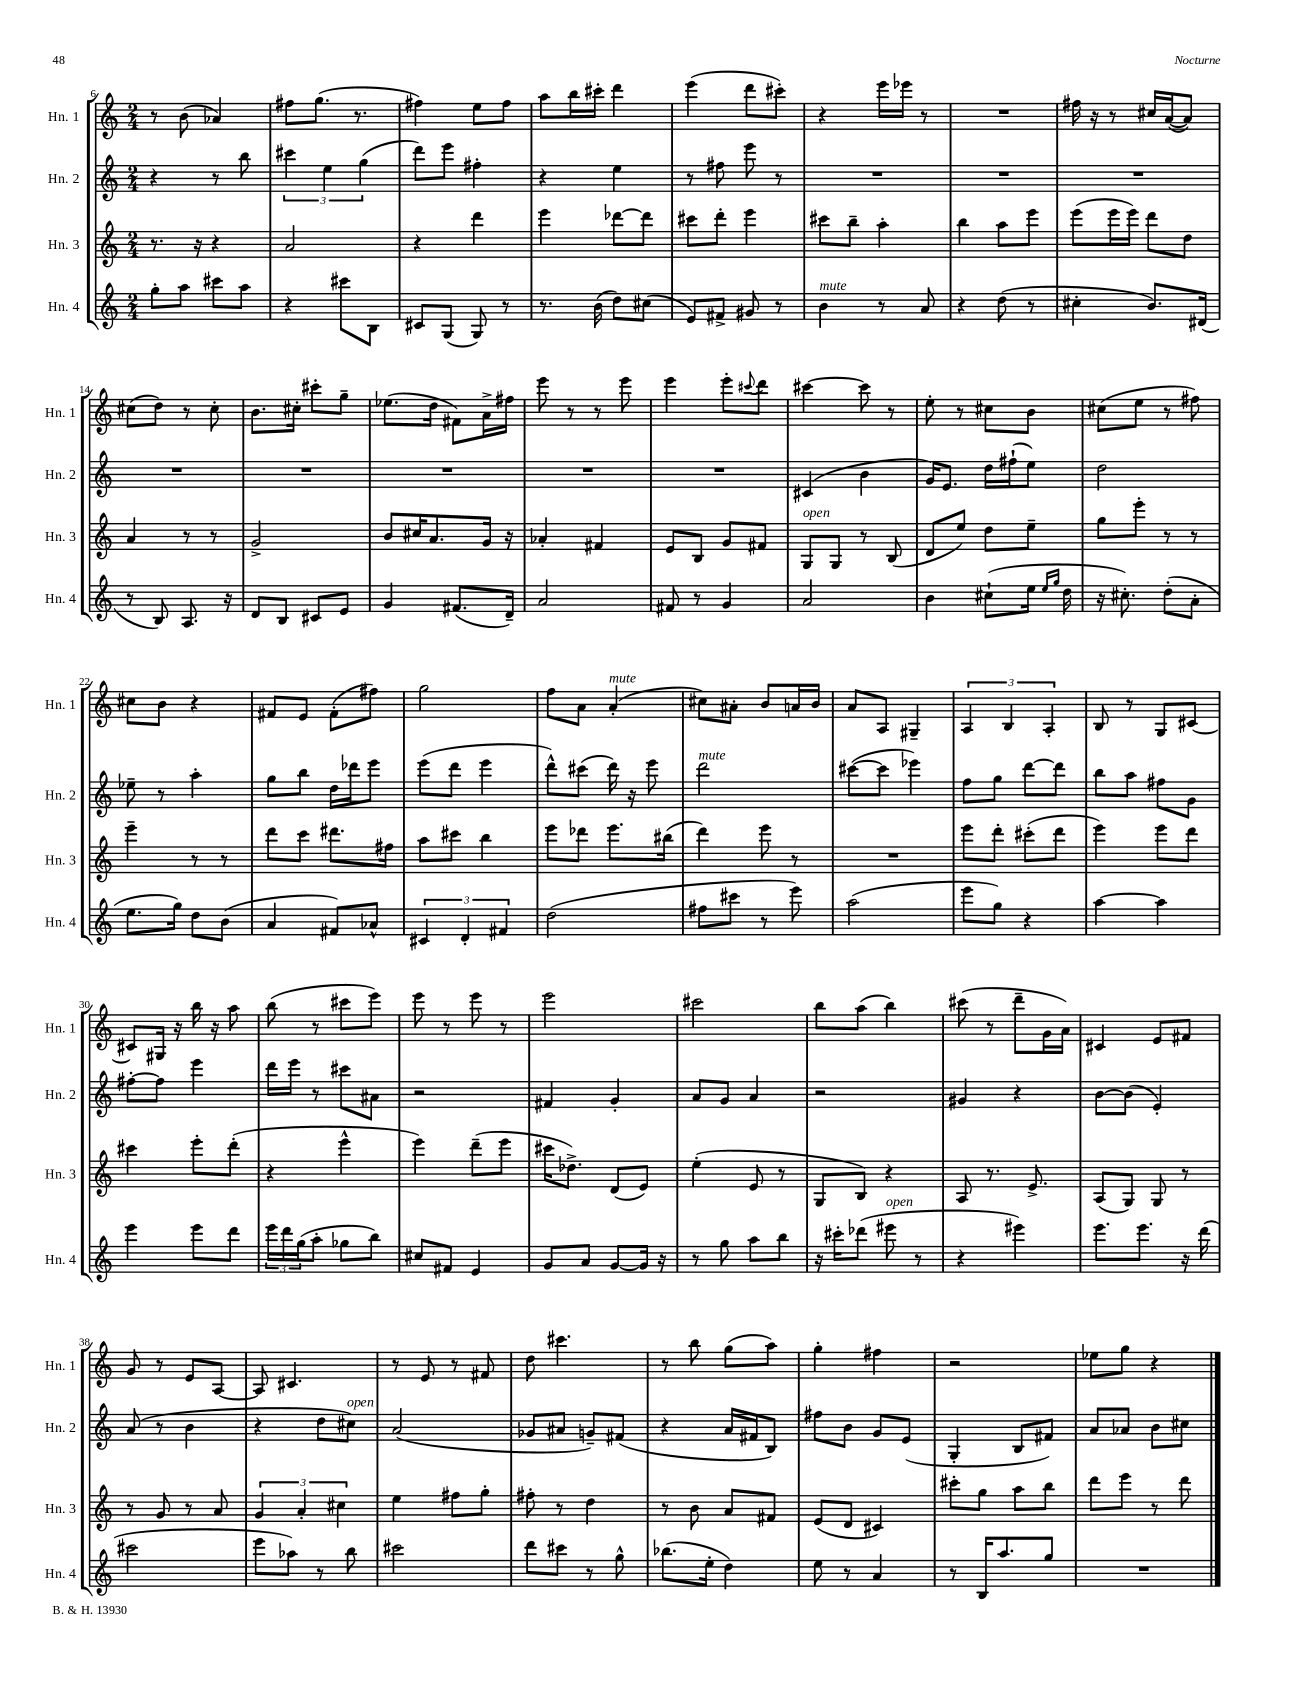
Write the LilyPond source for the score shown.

<<
\new StaffGroup <<
\new Staff = "s0" \with { instrumentName = "Hn. 1" shortInstrumentName = "Hn. 1" } {
    \clef treble \key c \major \numericTimeSignature \time 2/4
    r8 b'8( aes'4) |
    fis''8 g''8.( r8. |
    fis''4) e''8 fis''8 |
    a''8 b''16 cis'''16-. d'''4 |
    e'''4( d'''8 cis'''8-.) |
    r4 e'''16 ees'''16 r8 |
    R2 |
    fis''16 r16 r8 cis''16 a'16~( a'8) |
    cis''8( d''8) r8 cis''8-. |
    b'8. cis''16-. cis'''8-. g''8-- |
    ees''8.( d''16 fis'8) a'16-> fis''16 |
    e'''8 r8 r8 e'''8 |
    e'''4 e'''8-. \appoggiatura { cis'''8 } d'''8 |
    cis'''4~ cis'''8 r8 |
    e''8-. r8 cis''8 b'8 |
    cis''8( e''8 r8 fis''8) |
    cis''8 b'8 r4 |
    fis'8 e'8 fis'8-.( fis''8) |
    g''2 |
    f''8 a'8 a'4-.^\markup { \italic "mute" }( |
    cis''8) ais'8-. b'8 a'16 b'16 |
    a'8 a8 gis4-- |
    \tuplet 3/2 { a4 b4 a4-. } |
    b8 r8 g8 cis'8~ |
    cis'8 gis16 r16 b''16 r16 a''8 |
    b''8( r8 cis'''8 e'''8) |
    e'''8 r8 e'''8 r8 |
    e'''2 |
    cis'''2 |
    b''8 a''8( b''4) |
    cis'''8( r8 d'''8-- g'16 a'16) |
    cis'4 e'8 fis'8 |
    g'8 r8 e'8 a8~ |
    a8 cis'4. |
    r8 e'8 r8 fis'8 |
    d''8 cis'''4. |
    r8 b''8 g''8( a''8) |
    g''4-. fis''4 |
    r2 |
    ees''8 g''8 r4 \bar "|." |
}
\new Staff = "s1" \with { instrumentName = "Hn. 2" shortInstrumentName = "Hn. 2" } {
    \clef treble \key c \major \numericTimeSignature \time 2/4
    r4 r8 b''8 |
    \tuplet 3/2 { cis'''4 e''4 g''4( } |
    d'''8) e'''8 fis''4-. |
    r4 e''4 |
    r8 fis''8 e'''8 r8 |
    R2 |
    R2 |
    R2 |
    R2 |
    R2 |
    R2 |
    R2 |
    R2 |
    cis'4( b'4 |
    g'16) e'8. d''16 fis''16-!( e''8) |
    d''2 |
    ees''8-- r8 a''4-. |
    g''8 b''8 d''16 des'''16 e'''8 |
    e'''8( d'''8 e'''4 |
    d'''8-^) cis'''8( d'''16) r16 e'''8 |
    d'''2^\markup { \italic "mute" } |
    cis'''8~( cis'''8 ees'''4) |
    f''8 g''8 d'''8~ d'''8 |
    b''8 a''8 fis''8 g'8 |
    fis''8~-. fis''8 e'''4 |
    d'''16 e'''16 r8 cis'''8 ais'8 |
    r2 |
    fis'4 g'4-. |
    a'8 g'8 a'4 |
    r2 |
    gis'4 r4 |
    b'8~ b'8( e'4-.) |
    a'8( r8 b'4 |
    r4 d''8 cis''8^\markup { \italic "open" }) |
    a'2( |
    ges'8 ais'8 g'8--) fis'8( |
    r4 a'16 fis'16 b8) |
    fis''8 b'8 g'8 e'8( |
    g4-. b8 fis'8) |
    a'8 aes'8 b'8 cis''8 \bar "|." |
}
\new Staff = "s2" \with { instrumentName = "Hn. 3" shortInstrumentName = "Hn. 3" } {
    \clef treble \key c \major \numericTimeSignature \time 2/4
    r8. r16 r4 |
    a'2 |
    r4 d'''4 |
    e'''4 des'''8~ des'''8 |
    cis'''8 d'''8-. e'''4 |
    cis'''8 b''8-- a''4-. |
    b''4 a''8 e'''8 |
    e'''8( e'''16 e'''16) d'''8 d''8 |
    a'4 r8 r8 |
    g'2-> |
    b'8 cis''16 a'8. g'16 r16 |
    aes'4-. fis'4 |
    e'8 b8 g'8 fis'8 |
    g8^\markup { \italic "open" } g8 r8 b8( |
    d'8 e''8) d''8 e''8-- |
    g''8 e'''8-. r8 r8 |
    e'''4-- r8 r8 |
    d'''8 c'''8 dis'''8. fis''16 |
    a''8 cis'''8 b''4 |
    e'''8 des'''8 e'''8. bis''16( |
    d'''4) e'''8 r8 |
    R2 |
    e'''8 d'''8-. cis'''8-.( d'''8 |
    e'''4) e'''8 d'''8 |
    cis'''4 e'''8-. d'''8-.( |
    r4 e'''4-^ |
    e'''4) d'''8--( e'''8 |
    cis'''16 des''8.->) d'8( e'8) |
    e''4-.( e'8 r8 |
    g8 b8) r4 |
    a8 r8. e'8.-> |
    a8( g8) g8 r8 |
    r8 g'8 r8 a'8 |
    \tuplet 3/2 { g'4 a'4-. cis''4 } |
    e''4 fis''8 g''8-. |
    fis''8-. r8 d''4 |
    r8 b'8 a'8 fis'8 |
    e'8( d'8 cis'4) |
    cis'''8-. g''8 a''8 b''8 |
    d'''8 e'''8 r8 d'''8 \bar "|." |
}
\new Staff = "s3" \with { instrumentName = "Hn. 4" shortInstrumentName = "Hn. 4" } {
    \clef treble \key c \major \numericTimeSignature \time 2/4
    g''8-. a''8 cis'''8 a''8 |
    r4 cis'''8 b8 |
    cis'8 g8( g8) r8 |
    r8. b'16( d''8) cis''8( |
    e'8) fis'8-> gis'8 r8 |
    b'4^\markup { \italic "mute" } r8 a'8 |
    r4 d''8( r8 |
    cis''4-. b'8.) dis'16( |
    r8 b8) a8. r16 |
    d'8 b8 cis'8 e'8 |
    g'4 fis'8.( d'16--) |
    a'2 |
    fis'8 r8 g'4 |
    a'2 |
    b'4 cis''8-!( e''16 \grace { e''16 g''16 } d''16 |
    r16 cis''8.-.) d''8-.( a'8-. |
    e''8. g''16) d''8 b'8( |
    a'4 fis'8) aes'8-^ |
    \tuplet 3/2 { cis'4 d'4-. fis'4 } |
    d''2( |
    fis''8 cis'''8 r8 e'''8) |
    a''2( |
    e'''8 g''8) r4 |
    a''4~ a''4 |
    e'''4 e'''8 d'''8 |
    \tuplet 3/2 { e'''16 d'''16 g''16( } a''8-. ges''8 b''8) |
    cis''8 fis'8 e'4 |
    g'8 a'8 g'8~ g'16 r16 |
    r8 g''8 a''8 b''8 |
    r16 cis'''16-. des'''8( eis'''8^\markup { \italic "open" } r8 |
    r4 eis'''4) |
    e'''8. e'''8. r16 d'''16( |
    cis'''2 |
    e'''8 aes''8) r8 b''8 |
    cis'''2 |
    d'''8 cis'''8 r8 g''8-^ |
    bes''8.( e''16-. d''4) |
    e''8 r8 a'4 |
    r8 b16 a''8. g''8 |
    R2 \bar "|." |
}
>>
>>
\layout { \context { \Score currentBarNumber = #6 } }
